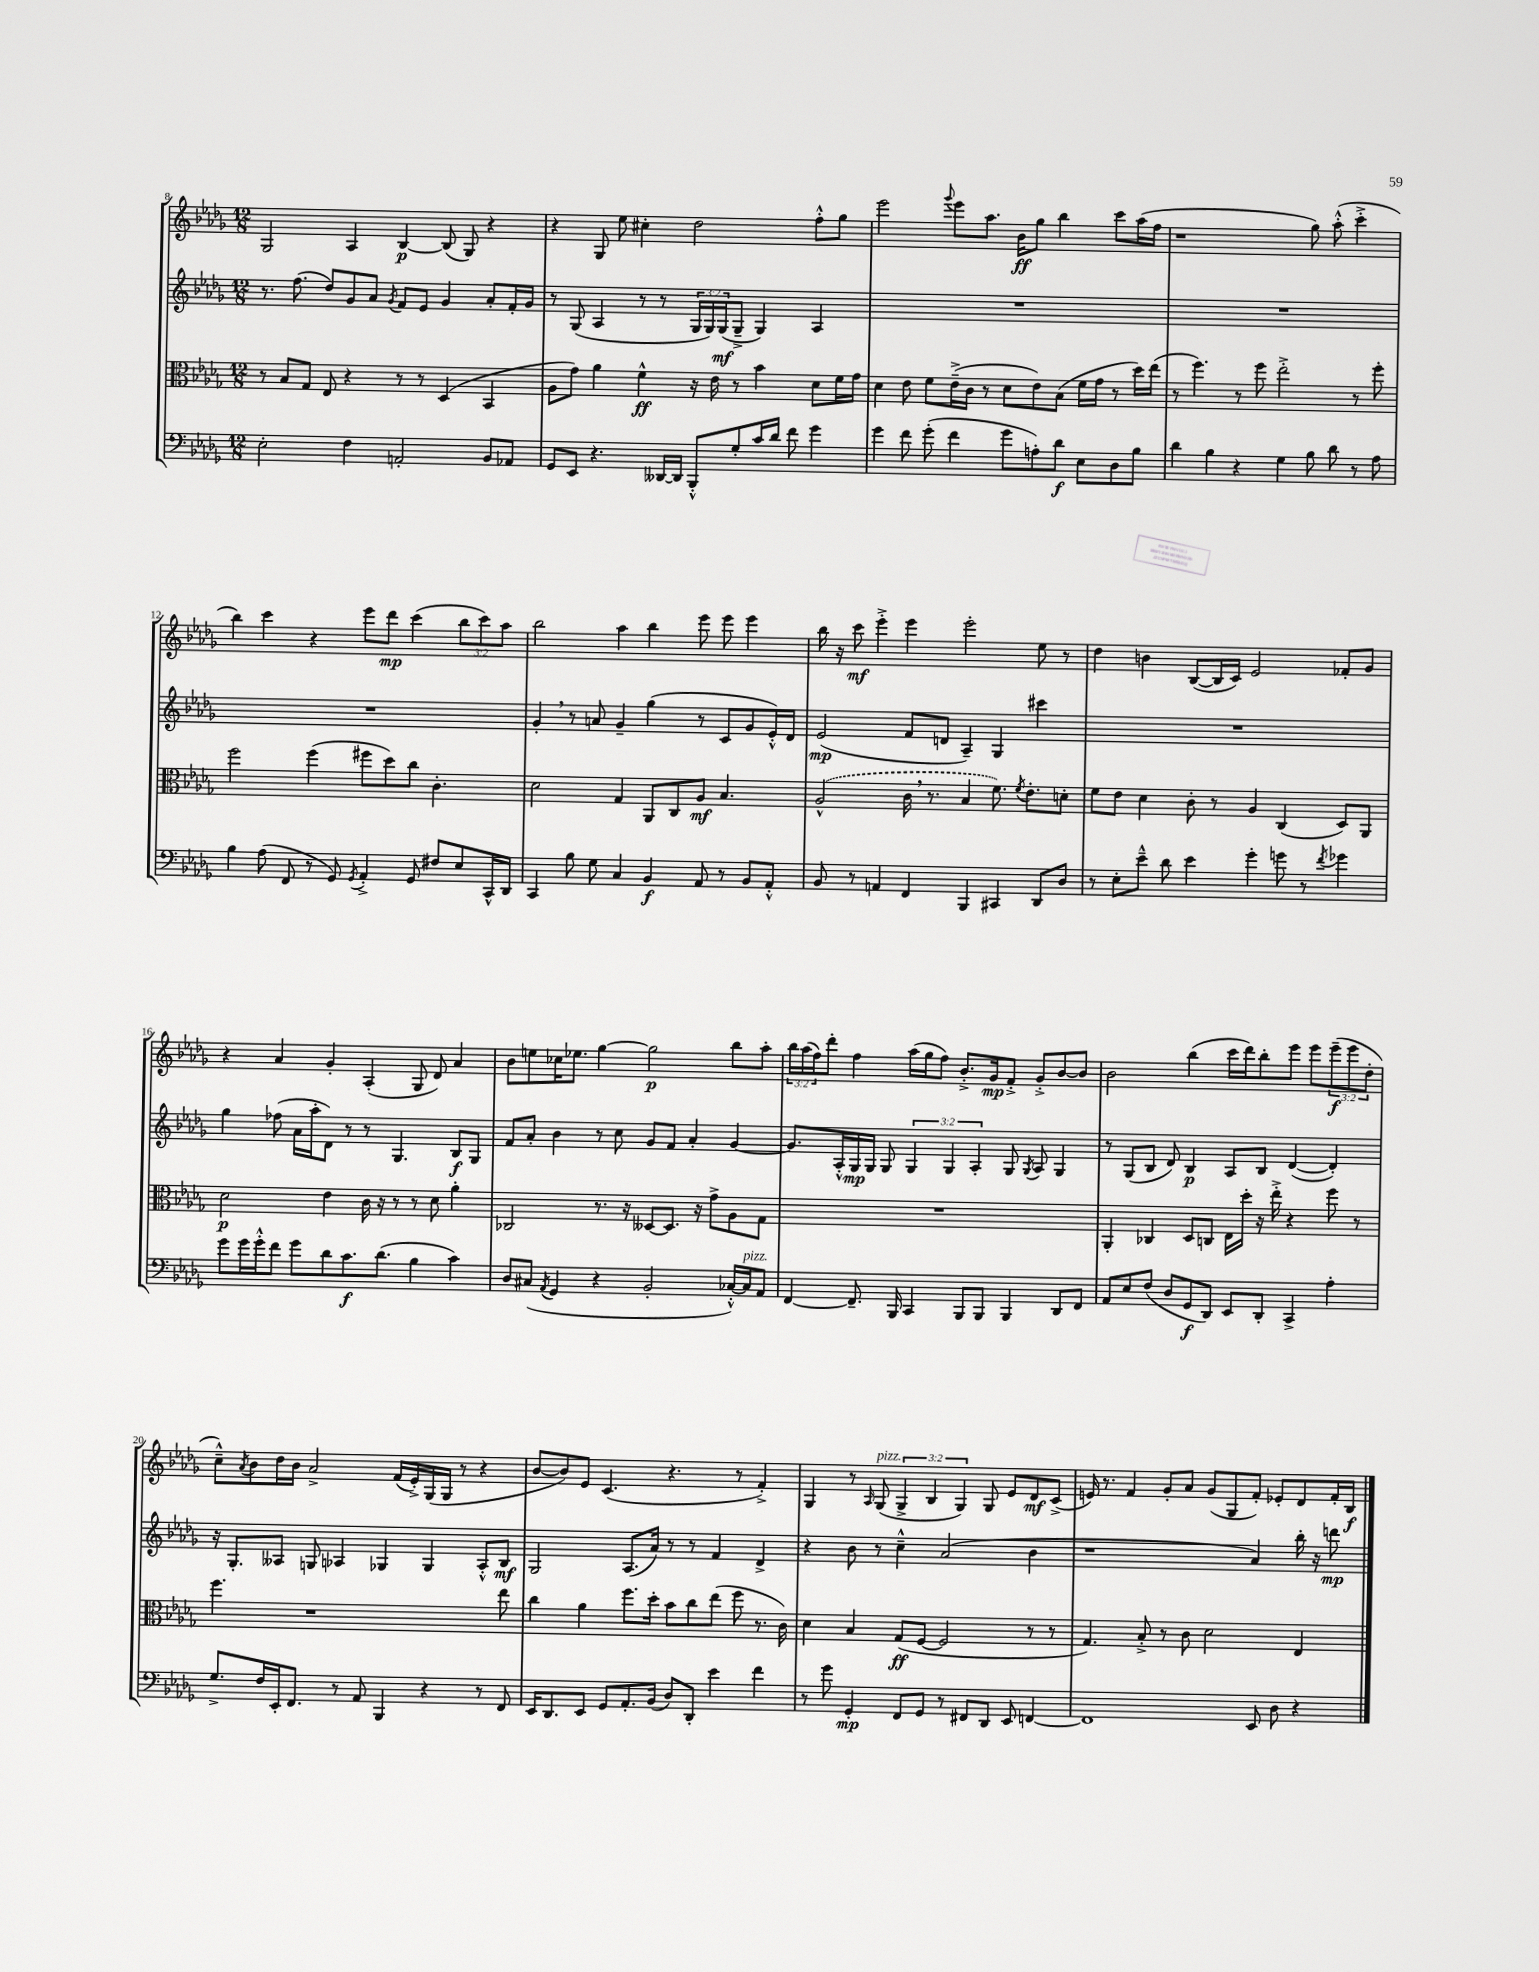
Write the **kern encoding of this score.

**kern	**kern	**kern	**kern
*staff4	*staff3	*staff2	*staff1
*clefF4	*clefC3	*clefG2	*clefG2
*k[b-e-a-d-g-]	*k[b-e-a-d-g-]	*k[b-e-a-d-g-]	*k[b-e-a-d-g-]
*M12/8	*M12/8	*M12/8	*M12/8
2E-'	8r	8.r	2G-
.	8B-	.	.
.	.	(8.ff	.
.	8G-	.	.
.	8E-	8dd-)	.
4F	4r	8g-	4A-
.	.	8a-	.
.	.	8qg-	.
2AA'	8r	8f	[4B-
.	8r	8e-	.
.	(4D-	4g-	(8B-]
.	.	.	8G-)
8BB-	4BB-	8a-'	4r
8AA-	.	16f'	.
.	.	16g-	.
=	=	=	=
8GG-	8A-	8r	4r
8EE-	8g-)	(8G-	.
4.r	4a-	4A-	8G-
.	.	.	8ee-
.	4f^^	8r	4cc#'
[16DD--	.	8r	.
16DD--]	.	.	.
8BBB-'^^	16r	24G-	2dd-
.	.	24G-)	.
.	16e-	.	.
.	.	(24G-	.
8G-'	8r	8G-~^	.
16c	4b-	4G-)	.
16d-	.	.	.
8f	.	.	.
4g-	8d-	4A-	8ff'^^
.	16f	.	8gg-
.	16g-	.	.
=	=	=	=
4g-	4d-	1.r	2eee-
8f	8e-	.	.
(8g-'	8f	.	.
.	.	.	8qqggg-
4f	(16e-~^	.	8eee-
.	16c	.	.
.	8r	.	8.aa-
8g-	8d-	.	.
.	.	.	16b-
8A')	8e-)	.	8gg-
8d-	(8B-	.	4bb-
8E-	16f	.	.
.	16g-	.	.
8D-	8r	.	8ccc
8B-	16dd-)	.	(16aa-
.	(16ee-	.	16ff
=	=	=	=
4d-	8r	1.r	1r
.	4.ff)	.	.
4B-	.	.	.
4r	8r	.	.
.	8ff	.	.
4G-	2ee-'^	.	.
8B-	.	.	8gg-)
8d-	.	.	(8aa-'^^
8r	8r	.	4ccc'^
8A-	8ff'	.	.
=	=	=	=
4B-	2ff	1.r	4bb-)
(8A-	.	.	4ccc
8FF	.	.	.
8r	(4ff	.	4r
8GG-)	.	.	.
8qGG-	.	.	.
4AA-'^	8ff#	.	8eee-
.	8dd-)	.	8ddd-
8GG-	8cc	.	(4ccc
8F#	4.c'	.	.
8E-	.	.	12bb-
.	.	.	12ccc)
16CC^^	.	.	.
.	.	.	12aa-
16DD-	.	.	.
=	=	=	=
4CC	2d-	4g-'	2bb-
8B-	.	8r	.
8G-	.	8a	.
4C	4G-	4g-~	4aa-
4BB-	8AA-	(4gg-	4bb-
.	8C	.	.
8AA-	8A-	8r	8eee-
8r	4.B-	8c	8eee-
8BB-	.	8g-	4eee-
8AA-'^^	.	16e-'^^)	.
.	.	16d-	.
=	=	=	=
8BB-	(2A-^^	(2e-	16bb-
.	.	.	16r
8r	.	.	8ccc
4AA	.	.	4eee-'^
4FF	16c	8f	4eee-
.	8.r	.	.
.	.	8d	.
4BBB-	4B-	4A-~)	2eee-'
4CC#	8.f)	4G-	.
.	8qf	.	.
.	8.e-'	.	.
8DD-	.	4ccc#	8ee-
8D-	8d'	.	8r
=	=	=	=
8r	8f	1.r	4dd-
8E-'	8e-	.	.
8e-~^^	4d-	.	4b
8d-	.	.	.
4e-	8c'	.	([8B-
.	8r	.	16B-]
.	.	.	16c)
4g-'	4A-	.	2e-
8g	(4C	.	.
8r	.	.	.
8qf	.	.	.
4g-	8D-)	.	8f-'
.	8AA-	.	8g-
=	=	=	=
8g-	2d-	4gg-	4r
16g-	.	.	.
16g-'^^	.	.	.
8f	.	(8ff-	4a-
8g-	.	16a-	.
.	.	16aa-'	.
8d-	4e-	8d-)	4g-'
8.c	.	8r	.
.	16c	8r	(4A-'
(8.d-	16r	.	.
.	8r	4.G-	.
4B-	8r	.	8G-
.	8d-	.	8d-)
4c)	4a-'	8B-	4a-
.	.	8G-	.
=	=	=	=
8D-	2C-	8f	8b-
(8C#	.	8a-'	8ee
8qAA-	.	.	.
4GG-	.	4b-	16cc-
.	.	.	8.ee-
4r	8.r	8r	[4gg-
.	.	8cc	.
.	16r	.	.
2BB-'	[8D--	8g-	2gg-]
.	8.D--]	8f	.
.	.	4a-'	.
.	16r	.	.
.	8g-^	.	.
[16C-'^^)	8A-	[4g-	8bb-
16C-]	.	.	.
8AA-	8G-	.	8aa-'
=	=	=	=
[4FF	1.r	8.g-]	24bb-
.	.	.	(24aa-
.	.	.	24ff)
.	.	.	8ddd-'
.	.	16A-'^^	.
8.FF~]	.	16G-	4ff
.	.	16G-	.
.	.	8G-	.
16BBB-	.	.	.
4CC	.	6G-	(16aa-
.	.	.	16gg-
.	.	.	8ff)
.	.	6G-	.
8BBB-	.	.	8.b-'^
.	.	6A-'	.
8BBB-	.	.	.
.	.	.	16g-
4BBB-	.	8G-	8f'^
.	.	8qG-	.
.	.	8A-	8g-'^
8DD-	.	4G-	[8b-
8FF	.	.	8b-]
=	=	=	=
8AA-	4AA-'	8r	2b-
8E-	.	(8G-	.
(8F	4C-	8B-	.
8D-	.	8d-)	.
8GG-	8D-	4B-	(4bb-
8DD-)	8C	.	.
8EE-	16E-	8A-	16ccc
.	16dd-'	.	16ddd-)
8DD-'	16r	8B-	8bb-'
.	16ee-'^	.	.
4CC^	4r	([4d-	8eee-
.	.	.	8eee-
4A-'	8ff	4d-'])	(12eee-~
.	.	.	12eee-
.	8r	.	.
.	.	.	12dd-'
=	=	=	=
8.G-^	4.ff	16r	8cc~^^)
.	.	8.G-'	.
.	.	.	8qa-
.	.	.	8b-
16F	.	.	.
16EE-'	.	8A--	16dd-
8.FF	.	.	16b-
.	1r	8G	2a-^
8r	.	4A-	.
8AA-	.	.	.
4BBB-	.	4G-	.
.	.	.	(16f
.	.	.	16e-'^)
4r	.	4G-	(16G-
.	.	.	16G-
.	.	.	8r
8r	.	8A-'^^	4r
8FF	8ee-	8B-	.
=	=	=	=
16EE-	4cc	2G-	[8b-
8.DD-	.	.	.
.	.	.	8b-])
8EE-	4a-	.	8e-
8GG-	.	.	(4.c
8.AA-'	8.ff	(8.A-	.
(16BB-	16dd-'	16a-)	.
8D-)	8b-	8r	4.r
8DD-'	8cc	8r	.
4e-	(8ee-	4f	.
.	8ff	.	8r
4f	8.r	4d-^	4f'^)
.	16c)	.	.
=	=	=	=
8r	4d-	4r	4G-
8g-	.	.	.
4GG-'	4B-	8b-	8r
.	.	.	16qqA-
.	.	8r	(8G-
8FF	(8G-	4cc~^^	6G-^
8GG-	[8F	.	.
.	.	.	6B-
8r	2F]	(2a-	.
.	.	.	6G-)
8FF#	.	.	.
8DD-	.	.	8G-
8EE-	.	.	8e-
[4FF	8r	4b-	8d-
.	8r	.	(8c^
=	=	=	=
1FF]	4.G-)	1r	16e)
.	.	.	8.r
.	.	.	4f
.	8B-'^	.	.
.	8r	.	8g-'
.	8c	.	8a-
.	2d-	.	(8g-
.	.	.	8G-
8EE-	.	4a-)	8f')
8D-	.	.	8e-'
4r	4E-	16bb-'	8d-
.	.	16r	.
.	.	8ddd	16f'
.	.	.	16B-
==	==	==	==
*-	*-	*-	*-
